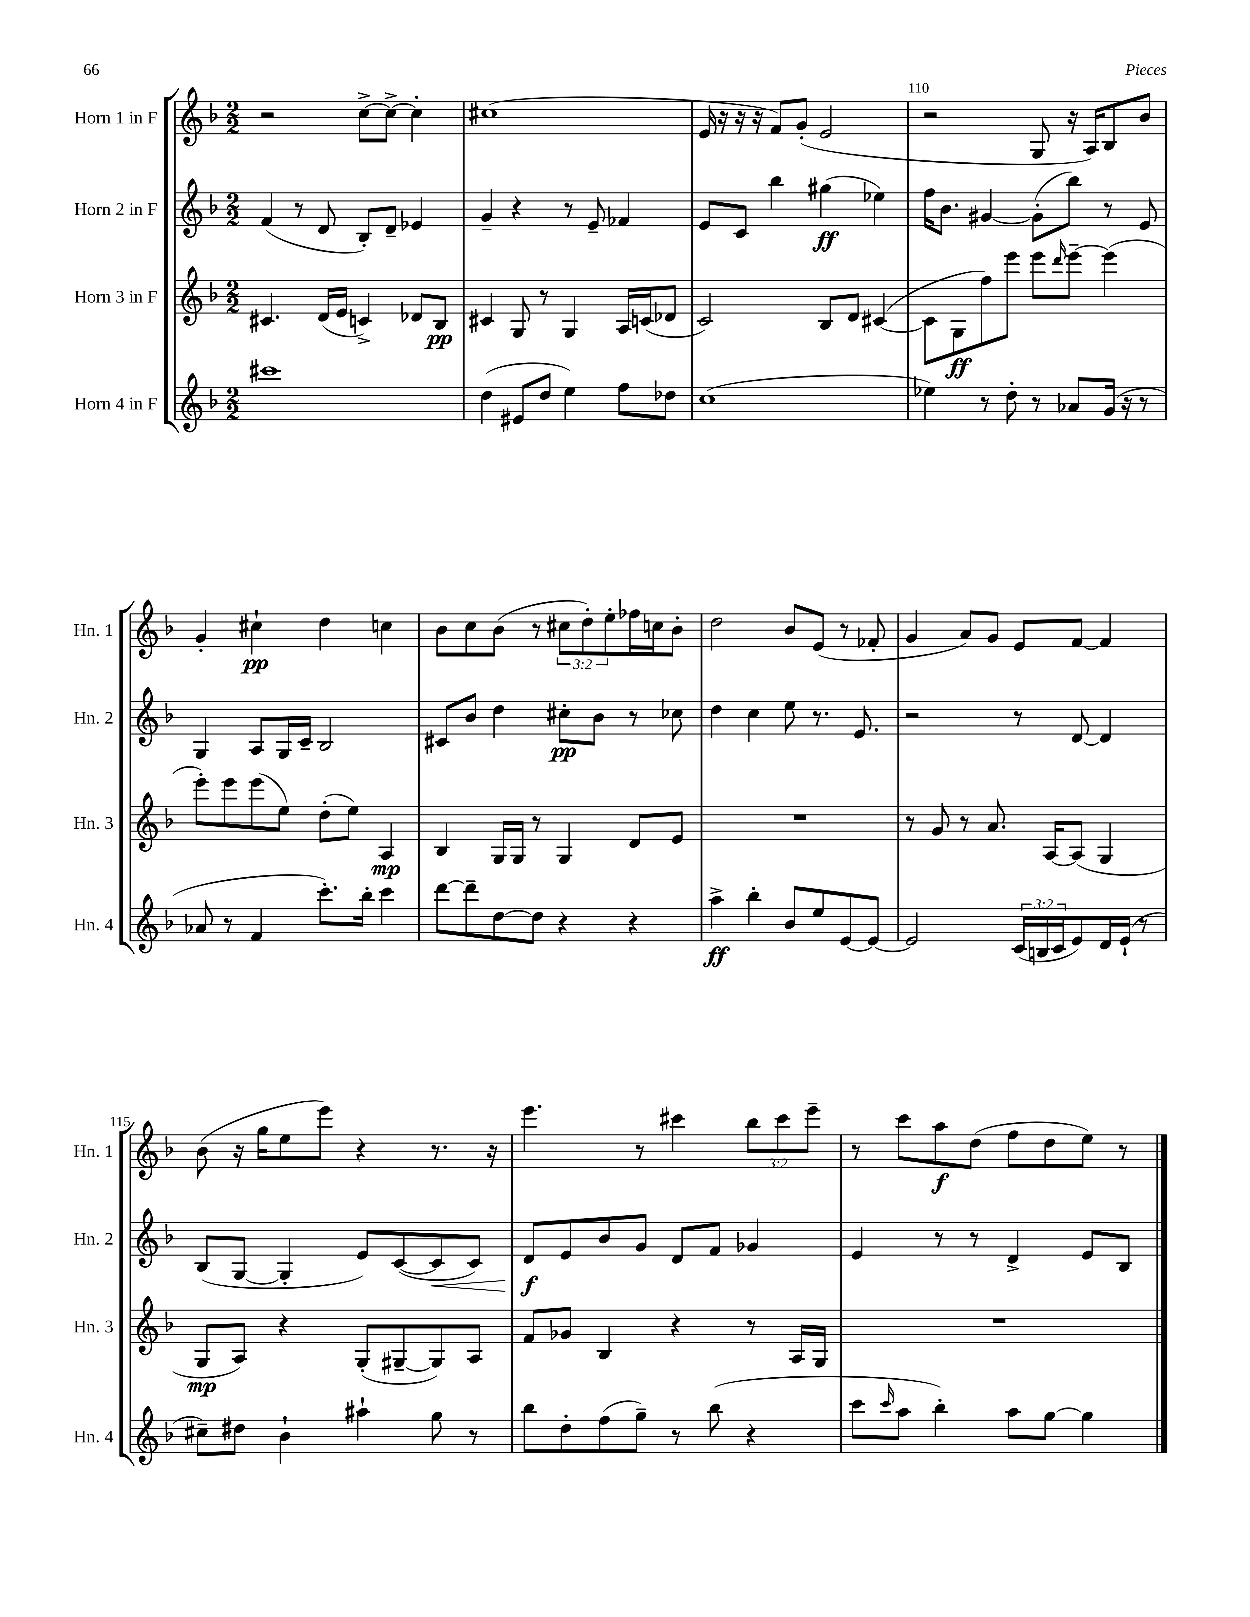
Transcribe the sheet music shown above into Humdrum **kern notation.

**kern	**dynam	**kern	**dynam	**kern	**dynam	**kern	**dynam
*part4	*part4	*part3	*part3	*part2	*part2	*part1	*part1
*staff4	*staff4	*staff3	*staff3	*staff2	*staff2	*staff1	*staff1
*I"Horn 4 in F	*	*I"Horn 3 in F	*	*I"Horn 2 in F	*	*I"Horn 1 in F	*
*I'Hn. 4	*	*I'Hn. 3	*	*I'Hn. 2	*	*I'Hn. 1	*
*clefG2	*	*clefG2	*	*clefG2	*	*clefG2	*
*k[b-]	*	*k[b-]	*	*k[b-]	*	*k[b-]	*
*M2/2	*	*M2/2	*	*M2/2	*	*M2/2	*
=107	=107	=107	=107	=107	=107	=107	=107
1ccc#X	.	4.c#X/	.	(4f/	.	2r	.
.	.	.	.	8r	.	.	.
.	.	(16d/LL	.	8d/	.	.	.
.	.	16e/JJ	.	.	.	.	.
.	.	4cn^/)	.	8B-'/L)	.	[8cc^\L	.
.	.	.	.	8d~/J	.	8cc^\J_	.
.	.	8d-X/L	.	4e-X/	.	4cc'\]	.
.	.	8B-/J	pp	.	.	.	.
=108	=108	=108	=108	=108	=108	=108	=108
(4dd\	.	4c#X/	.	4g~/	.	(1cc#X	.
8e#X/L	.	8G/	.	4r	.	.	.
8dd/J	.	8r	.	.	.	.	.
4ee\)	.	4G/	.	8r	.	.	.
.	.	.	.	8e~/	.	.	.
8ff\L	.	16A/LL	.	4f-X/	.	.	.
.	.	(16cn/J	.	.	.	.	.
8dd-X\J	.	8d-X/J	.	.	.	.	.
=109	=109	=109	=109	=109	=109	=109	=109
(1cc	.	2c/)	.	8e/L	.	16e/	.
.	.	.	.	.	.	16r	.
.	.	.	.	8c/J	.	16r	.
.	.	.	.	.	.	16r	.
.	.	.	.	4bb-\	.	8f/L)	.
.	.	.	.	.	.	(8g'/J	.
.	.	8B-/L	.	(4gg#X\	ff	2e/	.
.	.	8d/J	.	.	.	.	.
.	.	([4c#X/	.	4ee-X\)	.	.	.
=110	=110	=110	=110	=110	=110	=110	=110
4ee-X\)	.	8c#\L]	.	16ff\KL	.	2r	.
.	.	.	.	8.b-\J	.	.	.
.	.	8G\	ff	.	.	.	.
8r	.	8ff\)	.	[4g#X/	.	.	.
8dd'\	.	8eee\J	.	.	.	.	.
8r	.	8eee\L	.	(8g#'\L]	.	8G/	.
.	.	16qqddd/	.	.	.	.	.
8a-X/L	.	[8eee~\J	.	8bb-\J)	.	16r	.
.	.	.	.	.	.	16A/KL)	.
(16g/Jk	.	(4eee\]	.	8r	.	8B-/	.
16r	.	.	.	.	.	.	.
8r	.	.	.	8e/	.	8b-/J	.
!!LO:LB:g=z
=111	=111	=111	=111	=111	=111	=111	=111
8a-X/	.	8eee'\L)	.	4G/	.	4g'/	.
8r	.	8eee\	.	.	.	.	.
4f/	.	(8eee\	.	8A/L	.	4cc#X`\	pp
.	.	8ee\J)	.	16G/L	.	.	.
.	.	.	.	16c~/JJ	.	.	.
8.ccc'\L)	.	(8dd'\L	.	2B-/	.	4dd\	.
.	.	8ee\J)	.	.	.	.	.
16bb-'\Jk	.	.	.	.	.	.	.
4ccc\	.	4A/	mp	.	.	4ccn\	.
=112	=112	=112	=112	=112	=112	=112	=112
[8ddd\L	.	4B-/	.	8c#X/L	.	8b-\L	.
8ddd~\]	.	.	.	8b-/J	.	8cc\	.
[8dd\	.	16G/LL	.	4dd\	.	(8b-\J	.
.	.	16G/JJ	.	.	.	.	.
8dd\J]	.	8r	.	.	.	8r	.
4r	.	4G/	.	8cc#X'\L	pp	12cc#X\L	.
.	.	.	.	.	.	12dd'\)	.
.	.	.	.	8b-\J	.	.	.
.	.	.	.	.	.	12ee'\	.
4r	.	8d/L	.	8r	.	16ff-X\L	.
.	.	.	.	.	.	16ccn\J	.
.	.	8e/J	.	8cc-X\	.	8b-'\J	.
=113	=113	=113	=113	=113	=113	=113	=113
4aa^\	ff	1r	.	4dd\	.	2dd\	.
4bb-'\	.	.	.	4cc\	.	.	.
8b-/L	.	.	.	8ee\	.	8b-/L	.
8ee/	.	.	.	8.r	.	(8e/J	.
[8e/	.	.	.	.	.	8r	.
.	.	.	.	8.e/	.	.	.
8e/J_	.	.	.	.	.	8f-X'/	.
=114	=114	=114	=114	=114	=114	=114	=114
2e/]	.	8r	.	2r	.	4g/	.
.	.	8g/	.	.	.	.	.
.	.	8r	.	.	.	8a/L)	.
.	.	8.a/	.	.	.	8g/J	.
(24c/LL	.	.	.	8r	.	8e/L	.
24Bn/	.	.	.	.	.	.	.
.	.	[16A/KL	.	.	.	.	.
24c/J	.	.	.	.	.	.	.
8e/)	.	(8A/J]	.	[8d/	.	[8f/J	.
16d/L	.	4G/	.	4d/]	.	4f/]	.
(16e`/JJ	.	.	.	.	.	.	.
8r	.	.	.	.	.	.	.
!!LO:LB:g=z
=115	=115	=115	=115	=115	=115	=115	=115
8cc#X~\L)	.	8G/L	mp	(8B-/L	.	(8b-\	.
8dd#X\J	.	8A/J)	.	[8G/J	.	16r	.
.	.	.	.	.	.	16gg\KL	.
4b-`\	.	4r	.	4G'/]	.	8ee\	.
.	.	.	.	.	.	8eee\J)	.
4aa#X`\	.	(8G'/L	.	8e/L)	.	4r	.
.	.	[8G#X~/	.	([8c/	.	.	.
!	!	!	!	!	!LO:HP:b	!	!
8gg\	.	8G#/])	.	8c/]	<	8.r	.
8r	.	8A/J	.	8c/J)	.	.	.
.	.	.	.	.	.	16r	.
=116	=116	=116	=116	=116	=116	=116	=116
8bb-\L	.	8f/L	.	8d/L	f	4.eee\	.
8dd'\	.	8g-X/J	.	8e/	[	.	.
(8ff\	.	4B-/	.	8b-/	.	.	.
8gg~\J)	.	.	.	8g/J	.	8r	.
8r	.	4r	.	8d/L	.	4ccc#X\	.
(8bb-\	.	.	.	8f/J	.	.	.
4r	.	8r	.	4g-X/	.	12bb-\L	.
.	.	.	.	.	.	12ccc#\	.
.	.	16A/LL	.	.	.	.	.
.	.	.	.	.	.	12eee~\J	.
.	.	16G/JJ	.	.	.	.	.
=117	=117	=117	=117	=117	=117	=117	=117
8ccc\L	.	1r	.	4e/	.	8r	.
16qqccc/	.	.	.	.	.	.	.
8aa\J	.	.	.	.	.	8ccc\L	.
4bb-'\)	.	.	.	8r	.	8aa\	f
.	.	.	.	8r	.	(8dd\J	.
8aa\L	.	.	.	4d^/	.	8ff\L	.
[8gg\J	.	.	.	.	.	8dd\	.
4gg\]	.	.	.	8e/L	.	8ee\J)	.
.	.	.	.	8B-/J	.	8r	.
==	==	==	==	==	==	==	==
*-	*-	*-	*-	*-	*-	*-	*-
